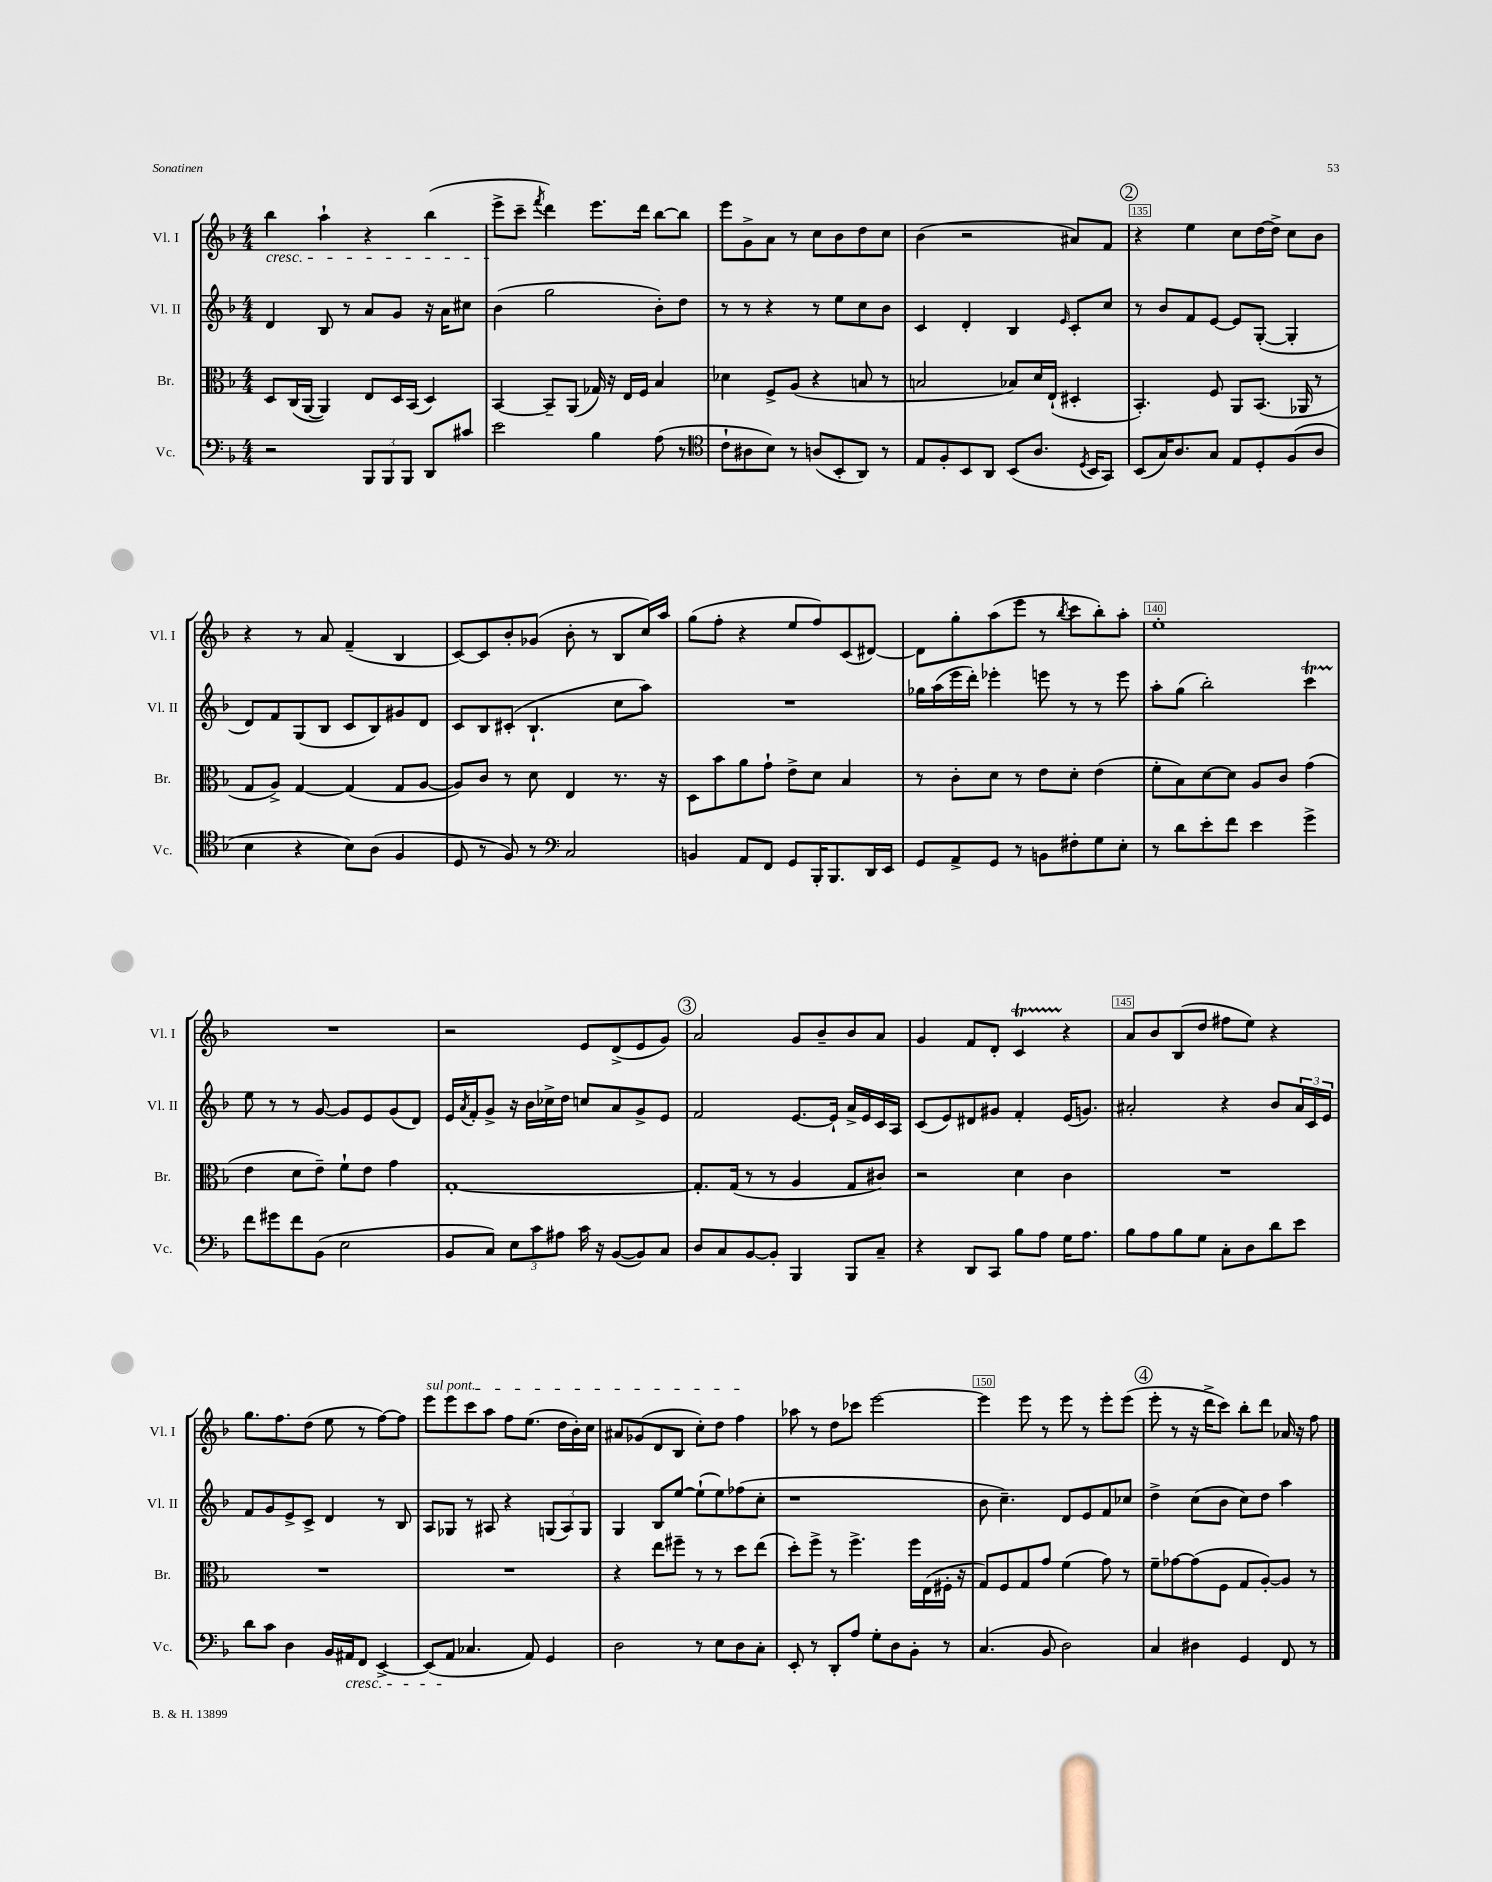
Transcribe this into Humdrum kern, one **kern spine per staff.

**kern	**kern	**kern	**kern
*part4	*part3	*part2	*part1
*staff4	*staff3	*staff2	*staff1
*I"Vc.	*I"Br.	*I"Vl. II	*I"Vl. I
*I'Vc.	*I'Br.	*I'Vl. II	*I'Vl. I
*clefF4	*clefC3	*clefG2	*clefG2
*k[b-]	*k[b-]	*k[b-]	*k[b-]
*M4/4	*M4/4	*M4/4	*M4/4
=131	=131	=131	=131
!	!	!	!LO:TX:b:i:t=cresc.
2r	8D/L	4d/	4bb-\
.	(16C/L	.	.
.	[16AA/JJ	.	.
.	4AA/])	8B-/	4aa`\
.	.	8r	.
12BBB-/L	8E/L	8a/L	4r
12BBB-/	.	.	.
.	16D/L	8g/J	.
12BBB-/J	.	.	.
.	(16BB-/JJ	.	.
8DD/L	4D/)	16r	(4bb-\
.	.	16a\KL	.
8c#X/J	.	8cc#X\J	.
=132	=132	=132	=132
2e\	[4BB-/	(4b-\	8eee^\L
.	.	.	8ccc~\J
.	.	.	8qfff/
.	8BB-~/L]	2gg\	4ddd\)
.	(8AA/J	.	.
4B-\	16G-X/)	.	8.eee\L
.	16r	.	.
.	16E/LL	.	.
.	16F/JJ	.	16ddd\Jk
(8A\	4B-/	8b-'\L)	[8bb-\L
8r	.	8dd\J	8bb-\J]
=133	=133	=133	=133
*clefC4	*	*	*
8c`\L	4d-X\	8r	8eee\L
8A#X\	.	8r	8g^\
8B-\J)	8F^/L	4r	8a\J
8r	(8A/J	.	8r
(8An/L	4r	8r	8cc\L
8BB-'/	.	8ee\L	8b-\
8AA/J)	8Bn/	8cc\	8dd\
8r	8r	8b-\J	8cc\J
=134	=134	=134	=134
8E/L	2Bn/	4c/	(4b-\
8F'/	.	.	.
8BB-/	.	4d'/	2r
8AA/J	.	.	.
(8BB-/L	8B-X/L)	4B-/	.
8.A/J	16d/L	.	.
.	(16E`/JJ	.	.
.	.	16qqe/	.
.	4D#X'/	8c'/L	8a#X/L)
8qD/	.	.	.
16BB-/KL	.	.	.
8GG/J)	.	8cc/J	8f/J
!!LO:REH:place=s1:t=2
=135	=135	=135	=135
(8BB-/L	4.BB-'/)	8r	4r
16G/K)	.	8b-/L	.
8.A/	.	.	.
.	.	8f/	4ee\
8G/J	8F/	[8e/J	.
8E/L	8AA/L	8e/L]	8cc\L
8D'/	(8.BB-/J	([8G'/J	[16dd\L
.	.	.	16dd^\JJ]
(8F/	.	4G'/]	8cc\L
.	16AA-X/	.	.
8A/J	8r	.	8b-\J
!!LO:LB:g=z
=136	=136	=136	=136
4B-\	8G/L	8d/L)	4r
.	8A^/J)	8f/	.
4r	[4G/	(8G/	8r
.	.	8B-/J	8a/
8B-\L)	(4G/]	8c/L	(4f~/
(8A\J	.	8B-/)	.
4F/	8G/L	8g#X/	4B-/
.	[8A/J	8d/J	.
=137	=137	=137	=137
8D/	8A/L])	8c/L	[8c/L)
8r	8c/J	8B-/	8c/]
8F/)	8r	(8c#X'/J	8b-'/
8r	8d\	4.B-`/	(8g-X/J
*clefF4	*	*	*
2C/	4E/	.	8b-'\
.	.	.	8r
.	8.r	8cc\L	8B-/L
.	.	8aa\J)	16cc/L)
.	16r	.	16aa/JJ
=138	=138	=138	=138
4BBn/	8D\L	1r	(8gg\L
.	8b-\	.	8ff'\J
8AA/L	8a\	.	4r
8FF/J	8g`\J	.	.
8GG/L	8e^\L	.	8ee/L
16BBB-'/K	8d\J	.	8ff/)
8.BBB-/	.	.	.
.	4B-/	.	(8c/
16DD/L	.	.	[8d#X/J)
16EE/JJ	.	.	.
=139	=139	=139	=139
8GG/L	8r	16gg-X\LL	8d#\L]
.	.	(16aa\	.
8AA^/	8c'\L	16eee\	8gg'\
.	.	16ddd'\JJ)	.
8GG/J	8d\J	4eee-X'\	(8aa\
8r	8r	.	8eee\J
8BBn\L	8e\L	8eeen\	8r
.	.	.	8qbb-/
8F#X'\	8d'\J	8r	8ccc\L
8G\	(4e\	8r	8bb-'\)
8E'\J	.	8eee\	8aa'\J
=140	=140	=140	=140
8r	8f'\L	8aa'\L	1ee'
8d\L	8B-\)	(8gg\J	.
8e'\	[8d\	2bb-'\)	.
8f\J	8d\J]	.	.
4e\	8A/L	.	.
.	8c/J	.	.
4g^\	(4g\	4cccT\	.
!!LO:LB:g=z
=141	=141	=141	=141
8f\L	4e\	8ee\	1r
8g#X\	.	8r	.
8f\	8d\L	8r	.
(8BB-\J	8e~\J)	[8g/	.
2E\	8f`\L	8g/L]	.
.	8e\J	8e/	.
.	4g\	(8g/	.
.	.	8d/J)	.
=142	=142	=142	=142
8BB-/L	[1G'	16e/LL	2r
.	.	8qa/	.
.	.	16f'/J	.
8C/J)	.	8g^/J	.
12E\L	.	16r	.
.	.	16b-\LL	.
12c\	.	.	.
.	.	16cc-X^\	.
12A#X\J	.	.	.
.	.	16dd\JJ	.
16c\	.	8ccn/L	8e/L
16r	.	.	.
([8BB-/L	.	8a/	(8d^/
8BB-/])	.	8g^/	8e/
8C/J	.	8e/J	8g/J)
!!LO:REH:place=s1:t=3
=143	=143	=143	=143
8D/L	8.G'/L]	2f/	2a/
8C/	.	.	.
.	(16G/Jk	.	.
[8BB-/	8r	.	.
8BB-'/J]	8r	.	.
4BBB-/	4A/	[8.e/L	8g/L
.	.	.	8b-~/
.	.	16e`/Jk]	.
8BBB-/L	8G/L	16a^/LL	8b-/
.	.	16e/	.
8C~/J	8c#X/J)	16c/	8a/J
.	.	16A/JJ	.
=144	=144	=144	=144
4r	2r	(8c/L	4g/
.	.	8e/)	.
8DD/L	.	8d#X/	8f/L
8CC/J	.	8g#X/J	8d'/J
8B-\L	4d\	4f'/	4cT/
8A\J	.	.	.
16G\KL	4c\	(16e/KL	4r
8.A\J	.	8.gn/J)	.
=145	=145	=145	=145
8B-\L	1r	2a#X'/	8a/L
8A\	.	.	8b-/
8B-\	.	.	(8B-/
8G\J	.	.	8dd/J
8C'\L	.	4r	8ff#X\L
8D\	.	.	8ee\J)
8d\	.	8b-/L	4r
8e\J	.	24a#/L	.
.	.	24c/	.
.	.	24e/JJ	.
!!LO:LB:g=z
=146	=146	=146	=146
8d\L	1r	8f/L	8.gg\L
8c\J	.	8g/	.
.	.	.	8.ff\
4D\	.	8e^/	.
.	.	8c^/J	(8dd\J
16BB-/LL	.	4d/	8ee\
!LO:TX:b:i:t=cresc.	!	!	!
16AA#X/J	.	.	.
8FF/J	.	.	8r
[4EE^/	.	8r	[8ff\L)
.	.	8B-/	8ff\J]
=147	=147	=147	=147
!	!	!	!LO:TX:a:i:t=sul pont.
(8EE/L]	1r	8A/L	8eee\L
8AA/J	.	8G-X/J	8eee\
4.C-X/	.	8r	8ccc\
.	.	8A#X/	8aa\J
.	.	4r	8ff\L
8AA/)	.	.	(8.ee\J
4GG/	.	(12Gn/L	.
.	.	.	16dd\LL
.	.	12A#/)	.
.	.	.	16b-'\)
.	.	12G/J	.
.	.	.	16cc\JJ
=148	=148	=148	=148
2D\	4r	4G/	8a#X/L
.	.	.	(8g-X/
.	8ee\L	8B-/L	8d/
.	8ff#X~\J	[8ee/J	8B-/J
8r	8r	(8ee`\L]	8cc'\L)
8E\L	8r	8ee\)	8dd\J
8D\	8dd\L	(8ff-X\	4ff\
8C'\J	(8ee\J	8cc'\J	.
=149	=149	=149	=149
8EE'/	8dd'\L)	1r	8aa-X\
8r	8ff^\J	.	8r
8DD'/L	8r	.	8dd\L
8A/J	4.ff^\	.	8ccc-X\J
8G'\L	.	.	[2eee\
8D\	.	.	.
8BB-'\J	16ff\LL	.	.
.	(16E\	.	.
8r	16F#X'\JJ	.	.
.	16r	.	.
=150	=150	=150	=150
(4.C/	8G/L)	8b-\	4eee\]
.	8F/	4.cc~\)	.
.	8G/	.	8eee\
8BB-/	8g/J	.	8r
2D\)	(4f\	8d/L	8eee\
.	.	8e/	8r
.	8g\)	8f/	8eee'\L
.	8r	8cc-X/J	(8eee\J
!!LO:REH:place=s1:t=4
=151	=151	=151	=151
4C/	8f~\L	4dd^\	8eee'\
.	[8g-X\	.	8r
4D#X\	(8g-\]	(8cc\L	16r
.	.	.	16ddd^\KL
.	8F\J	8b-\J	8ccc\J)
4GG/	8G/L	8cc\L)	8bb-'\L
.	[8A'/)	8dd\J	8ddd\J
8FF/	8A/J]	4aa\	16a-X/
.	.	.	16r
8r	8r	.	8ff\
==	==	==	==
*-	*-	*-	*-
